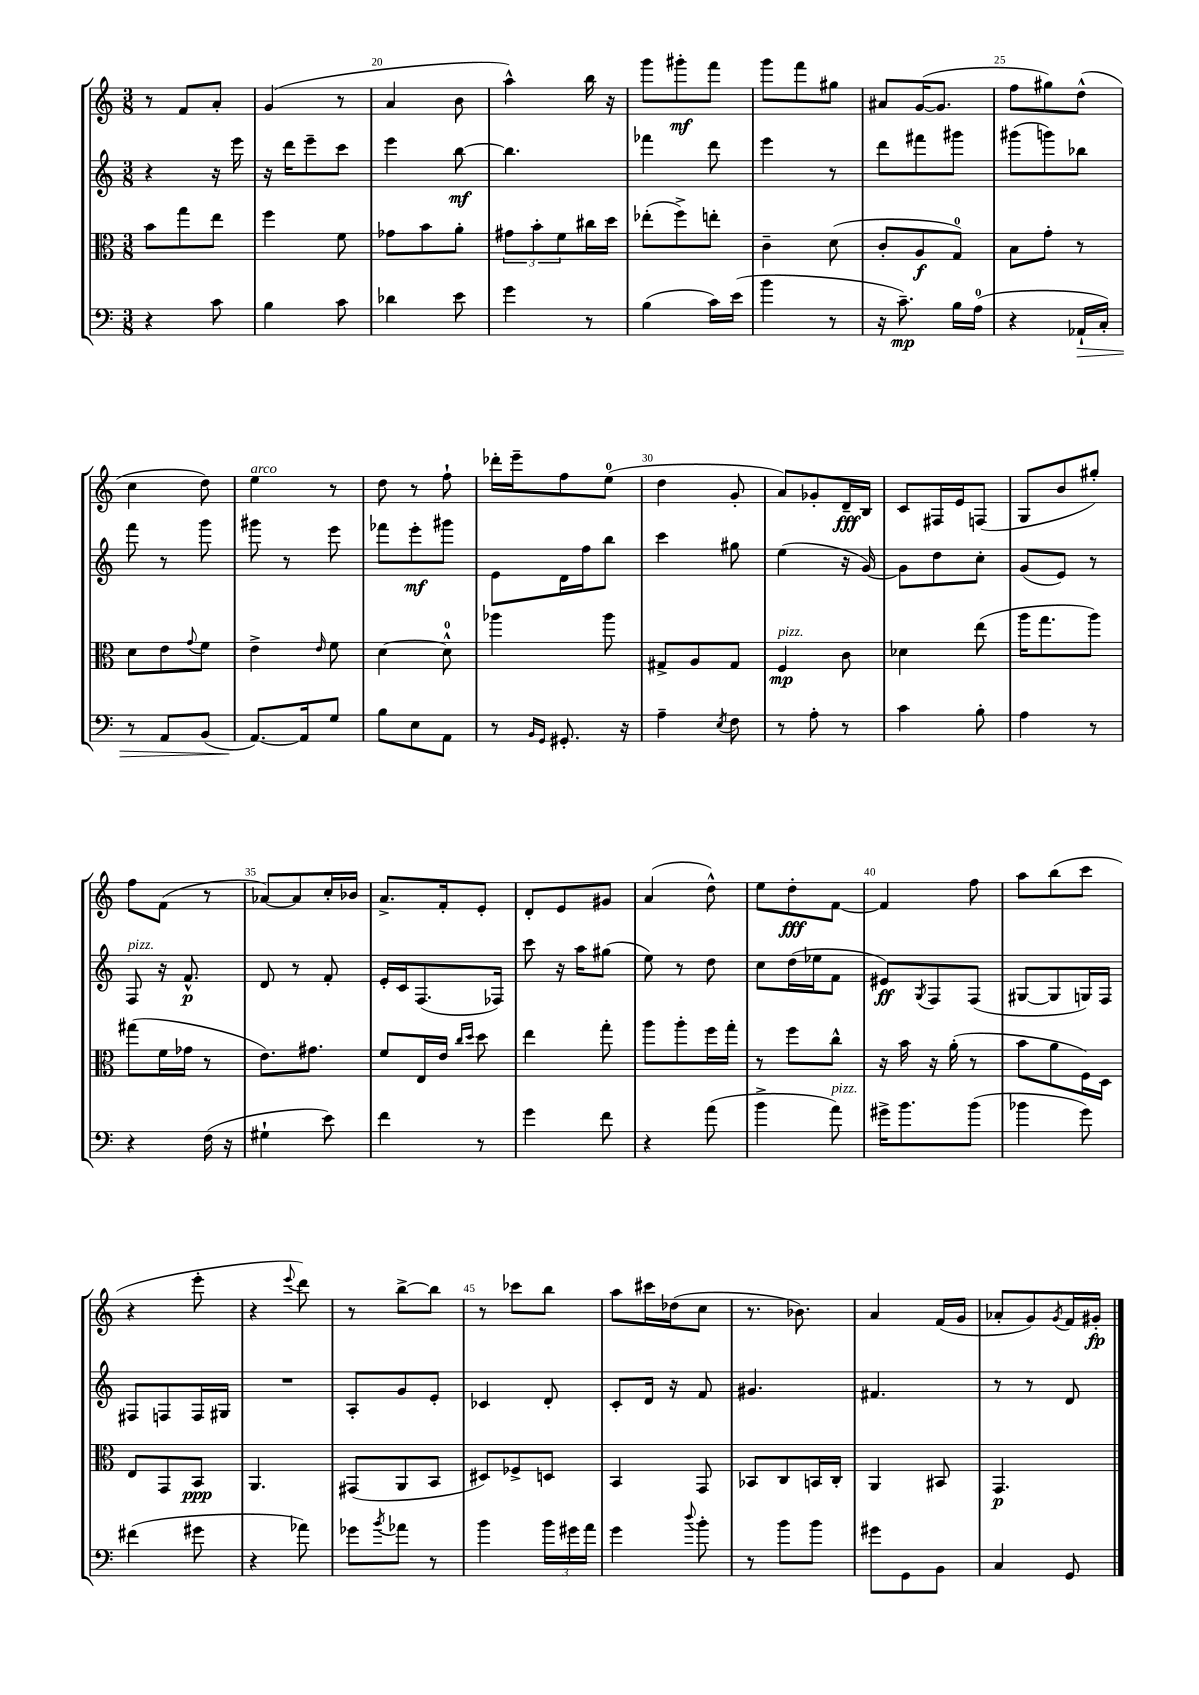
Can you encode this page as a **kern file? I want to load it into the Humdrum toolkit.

**kern	**dynam	**kern	**dynam	**kern	**dynam	**kern	**dynam
*part4	*part4	*part3	*part3	*part2	*part2	*part1	*part1
*staff4	*staff4	*staff3	*staff3	*staff2	*staff2	*staff1	*staff1
*clefF4	*	*clefC3	*	*clefG2	*	*clefG2	*
*k[]	*	*k[]	*	*k[]	*	*k[]	*
*M3/8	*	*M3/8	*	*M3/8	*	*M3/8	*
=18	=18	=18	=18	=18	=18	=18	=18
4r	.	8b\L	.	4r	.	8r	.
.	.	8gg\	.	.	.	8f/L	.
8c\	.	8ee\J	.	16r	.	8a'/J	.
.	.	.	.	16eee\	.	.	.
=19	=19	=19	=19	=19	=19	=19	=19
4B\	.	4ff\	.	16r	.	(4g/	.
.	.	.	.	16ddd\KL	.	.	.
.	.	.	.	8eee~\	.	.	.
8c\	.	8f\	.	8ccc\J	.	8r	.
=20	=20	=20	=20	=20	=20	=20	=20
4d-X\	.	8g-X\L	.	4eee\	.	4a/	.
.	.	8b\	.	.	.	.	.
8e\	.	8a'\J	.	[8bb\	mf	8b\	.
=21	=21	=21	=21	=21	=21	=21	=21
4g\	.	12g#X\L	.	4.bb\]	.	4aa^^\)	.
.	.	12b'\	.	.	.	.	.
.	.	12f\	.	.	.	.	.
8r	.	16cc#X\L	.	.	.	16bb\	.
.	.	16dd\JJ	.	.	.	16r	.
=22	=22	=22	=22	=22	=22	=22	=22
(4B\	.	(8ee-X'\L	.	4fff-X\	.	8ggg\L	.
.	.	8ff^\)	.	.	.	8ggg#X'\	mf
16c\LL)	.	8een'\J	.	8ddd\	.	8fff\J	.
(16e\JJ	.	.	.	.	.	.	.
=23	=23	=23	=23	=23	=23	=23	=23
4b\	.	4c~\	.	4eee\	.	8ggg\L	.
.	.	.	.	.	.	8fff\	.
8r	.	(8d\	.	8r	.	8gg#X\J	.
=24	=24	=24	=24	=24	=24	=24	=24
16r	.	8c'/L	.	8ddd\L	.	8a#X/L	.
8.c~\)	mp	.	.	.	.	.	.
.	.	8A/	f	8fff#X\	.	([16g/K	.
.	.	.	.	.	.	8.g/J]	.
16B\LL	.	8G/J)	.	8ggg#X\J	.	.	.
(16A\JJ	.	.	.	.	.	.	.
=25	=25	=25	=25	=25	=25	=25	=25
4r	.	8B\L	.	(8ggg#X\L	.	8ff\L	.
.	.	8g'\J	.	8gggn\)	.	8gg#X\)	.
!	!LO:HP:b	!	!	!	!	!	!
16AA-X`/LL	>	8r	.	8bb-X\J	.	(8dd^^\J	.
16C'/JJ)	.	.	.	.	.	.	.
!!LO:LB:g=z
=26	=26	=26	=26	=26	=26	=26	=26
8r	.	8d\L	.	8fff\	.	4cc\	.
8AA/L	.	8e\	.	8r	.	.	.
.	.	8qqg/	.	.	.	.	.
(8BB/J	.	8f\J	.	8ggg\	.	8dd\)	.
=27	=27	=27	=27	=27	=27	=27	=27
!	!	!	!	!	!	!LO:TX:a:i:t=arco	!
[8.AA/L)	.	4e^\	.	8ggg#X\	.	4ee\	.
.	.	.	.	8r	.	.	.
16AA/k]	]	.	.	.	.	.	.
.	.	16qqe/	.	.	.	.	.
8G/J	.	8f\	.	8eee\	.	8r	.
=28	=28	=28	=28	=28	=28	=28	=28
8B\L	.	[4d\	.	8fff-X\L	.	8dd\	.
8E\	.	.	.	8eee'\	mf	8r	.
8AA\J	.	8d^^\]	.	8ggg#X\J	.	8ff`\	.
=29	=29	=29	=29	=29	=29	=29	=29
8r	.	4aa-X\	.	8e\L	.	16ddd-X'\LL	.
.	.	.	.	.	.	16eee~\J	.
16qqBB/LL	.	.	.	.	.	.	.
16qqGG/JJ	.	.	.	.	.	.	.
8.GG#X'/	.	.	.	16d\L	.	8ff\	.
.	.	.	.	16ff\J	.	.	.
.	.	8aa-\	.	8bb\J	.	(8ee\J	.
16r	.	.	.	.	.	.	.
=30	=30	=30	=30	=30	=30	=30	=30
4A~\	.	8G#X^/L	.	4ccc\	.	4dd\	.
.	.	8A/	.	.	.	.	.
8qE/	.	.	.	.	.	.	.
8F\	.	8G#/J	.	8gg#X\	.	8g'/	.
=31	=31	=31	=31	=31	=31	=31	=31
!	!	!LO:TX:a:i:t=pizz.	!	!	!	!	!
8r	.	4F/	mp	(4ee\	.	8a/L)	.
8A'\	.	.	.	.	.	8g-X'/	.
8r	.	8c\	.	16r	.	16d~/L	fff
.	.	.	.	[16g/)	.	16B/JJ	.
=32	=32	=32	=32	=32	=32	=32	=32
4c\	.	4d-X\	.	8g\L]	.	8c/L	.
.	.	.	.	8dd\	.	16F#X/L	.
.	.	.	.	.	.	16e/J	.
8B'\	.	(8ee\	.	8cc'\J	.	(8Fn/J	.
=33	=33	=33	=33	=33	=33	=33	=33
4A\	.	16aa\KL	.	(8g/L	.	8G/L	.
.	.	8.gg\	.	.	.	.	.
.	.	.	.	8e/J)	.	8b/	.
8r	.	8aa\J)	.	8r	.	8gg#X'/J)	.
!!LO:LB:g=z
=34	=34	=34	=34	=34	=34	=34	=34
!	!	!	!	!LO:TX:a:i:t=pizz.	!	!	!
4r	.	(8gg#X\L	.	8F/	.	8ff\L	.
.	.	16f\L	.	16r	.	(8f\J	.
.	.	16g-X\JJ	.	8.f^^/	p	.	.
(16F\	.	8r	.	.	.	8r	.
16r	.	.	.	.	.	.	.
=35	=35	=35	=35	=35	=35	=35	=35
4G#X`\	.	8.e\L)	.	8d/	.	[8a-X/L)	.
.	.	.	.	8r	.	8a-/]	.
.	.	8.g#X\J	.	.	.	.	.
8e\)	.	.	.	8f'/	.	16cc'/L	.
.	.	.	.	.	.	16b-X/JJ	.
=36	=36	=36	=36	=36	=36	=36	=36
4f\	.	8f/L	.	16e'/LL	.	8.a^/L	.
.	.	.	.	16c/J	.	.	.
.	.	16E/L	.	(8.F/	.	.	.
.	.	16e/JJ	.	.	.	16f'/k	.
.	.	16qqcc/LL	.	.	.	.	.
.	.	16qqdd/JJ	.	.	.	.	.
8r	.	8dd\	.	.	.	8e'/J	.
.	.	.	.	16F-X/Jk)	.	.	.
=37	=37	=37	=37	=37	=37	=37	=37
4g\	.	4ee\	.	8ccc\	.	8d'/L	.
.	.	.	.	16r	.	8e/	.
.	.	.	.	16aa\KL	.	.	.
8f\	.	8gg'\	.	(8gg#X\J	.	8g#X/J	.
=38	=38	=38	=38	=38	=38	=38	=38
4r	.	8aa\L	.	8ee\)	.	(4a/	.
.	.	8aa'\	.	8r	.	.	.
(8a\	.	16ff\L	.	8dd\	.	8dd^^\)	.
.	.	16gg'\JJ	.	.	.	.	.
=39	=39	=39	=39	=39	=39	=39	=39
4b^\	.	8r	.	8cc\L	.	8ee\L	.
.	.	8ff\L	.	(16dd\L	.	8dd'\	fff
.	.	.	.	16ee-X\J	.	.	.
!LO:TX:a:i:t=pizz.	!	!	!	!	!	!	!
8a\)	.	8cc^^\J	.	8f\J	.	[8f\J	.
=40	=40	=40	=40	=40	=40	=40	=40
16g#X^\KL	.	16r	.	8e#X/L)	ff	4f/]	.
8.b\	.	16b\	.	.	.	.	.
.	.	.	.	8qG/	.	.	.
.	.	16r	.	8F/	.	.	.
.	.	(16a'\	.	.	.	.	.
(8b\J	.	8r	.	(8F/J	.	8ff\	.
=41	=41	=41	=41	=41	=41	=41	=41
4b-X\	.	8b\L	.	[8G#X/L	.	8aa\L	.
.	.	8a\	.	8G#/]	.	(8bb\	.
8g\)	.	16F\L)	.	16Gn/L)	.	8ccc\J	.
.	.	16D\JJ	.	16F/JJ	.	.	.
!!LO:LB:g=z
=42	=42	=42	=42	=42	=42	=42	=42
(4f#X\	.	8E/L	.	8F#X/L	.	4r	.
.	.	8GG/	.	8Fn/	.	.	.
8g#X\	.	8BB/J	ppp	16F/L	.	8eee'\	.
.	.	.	.	16G#X/JJ	.	.	.
=43	=43	=43	=43	=43	=43	=43	=43
4r	.	4.AA/	.	4.r	.	4r	.
.	.	.	.	.	.	8qqeee/	.
8a-X\)	.	.	.	.	.	8ddd\)	.
=44	=44	=44	=44	=44	=44	=44	=44
8g-X\L	.	(8GG#X/L	.	8A'/L	.	8r	.
8qb/	.	.	.	.	.	.	.
8a-X\J	.	8AA/	.	8g/	.	[8bb^\L	.
8r	.	8BB/J	.	8e'/J	.	8bb\J]	.
=45	=45	=45	=45	=45	=45	=45	=45
4b\	.	8D#X/L)	.	4c-X/	.	8r	.
.	.	8F-X^/	.	.	.	8ccc-X\L	.
24b\LL	.	8Dn/J	.	8d'/	.	8bb\J	.
24g#X\	.	.	.	.	.	.	.
24a\JJ	.	.	.	.	.	.	.
=46	=46	=46	=46	=46	=46	=46	=46
4g\	.	4BB/	.	8c'/L	.	8aa\L	.
.	.	.	.	16d/Jk	.	16ccc#X\L	.
.	.	.	.	16r	.	(16dd-X\J	.
8qqdd/	.	.	.	.	.	.	.
8b'\	.	8GG/	.	8f/	.	8cc\J	.
=47	=47	=47	=47	=47	=47	=47	=47
8r	.	8BB-X/L	.	4.g#X/	.	8.r	.
8b\L	.	8C/	.	.	.	.	.
.	.	.	.	.	.	8.b-X\)	.
8b\J	.	16BBn/L	.	.	.	.	.
.	.	16C'/JJ	.	.	.	.	.
=48	=48	=48	=48	=48	=48	=48	=48
8g#X\L	.	4AA/	.	4.f#X/	.	4a/	.
8GG\	.	.	.	.	.	.	.
8BB\J	.	8BB#X/	.	.	.	(16f/LL	.
.	.	.	.	.	.	16g/JJ	.
=49	=49	=49	=49	=49	=49	=49	=49
4C/	.	4.GG/	p	8r	.	8a-X'/L	.
.	.	.	.	8r	.	8g/)	.
.	.	.	.	.	.	8qg/	.
8GG/	.	.	.	8d/	.	16f/L	.
.	.	.	.	.	.	16g#X'/JJ	fp
==	==	==	==	==	==	==	==
*-	*-	*-	*-	*-	*-	*-	*-
